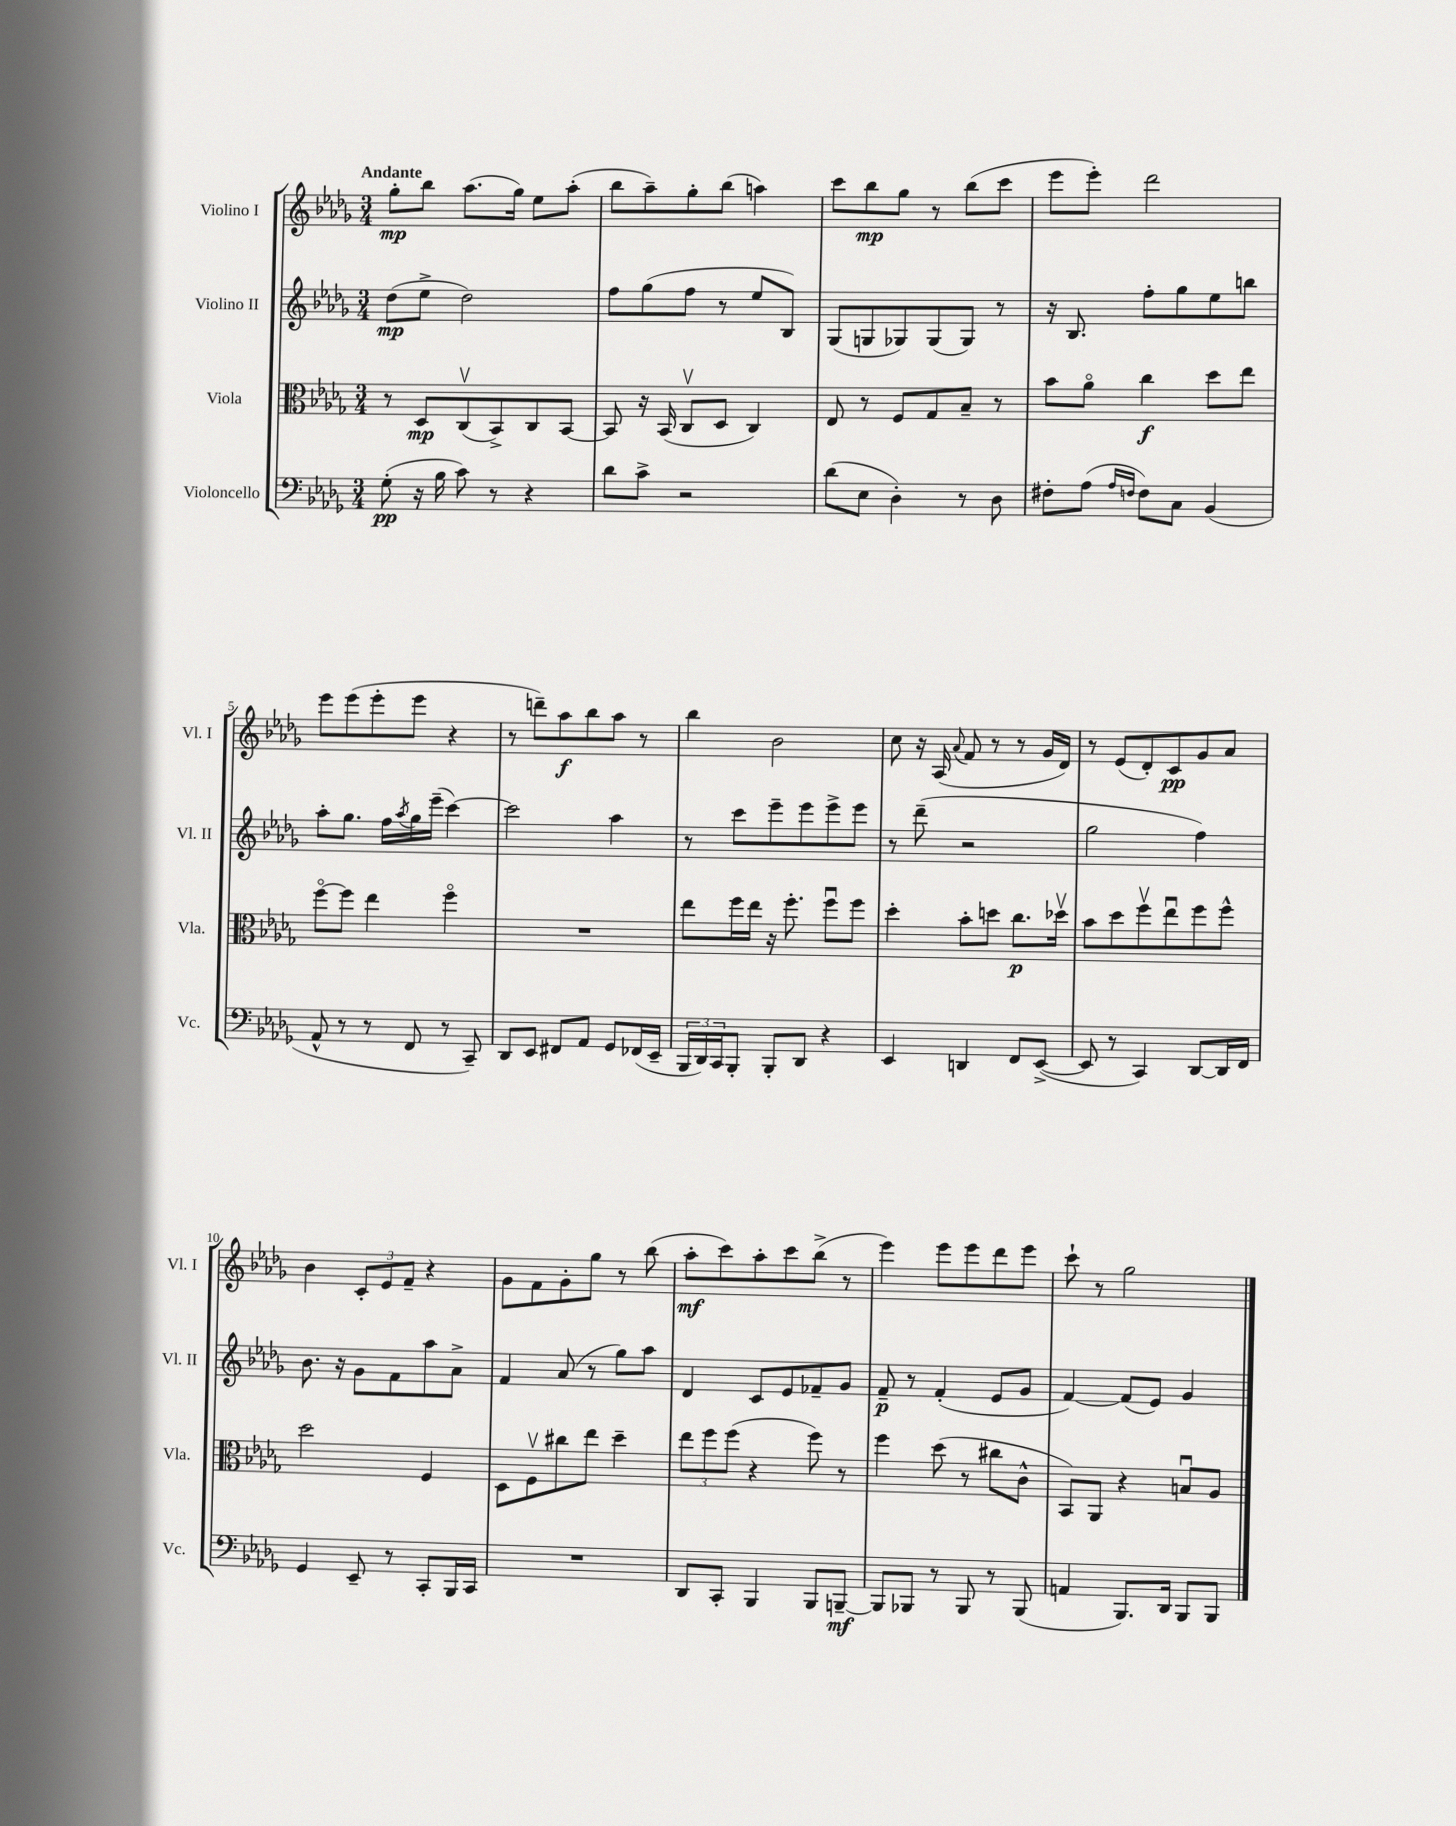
<<
\new StaffGroup <<
\new Staff = "s0" \with { instrumentName = "Violino I" shortInstrumentName = "Vl. I" } {
    \clef treble \key des \major \numericTimeSignature \time 3/4 \tempo "Andante"
    ges''8-.\mp bes''8 aes''8.( ges''16) ees''8 aes''8-.( |
    bes''8 aes''8--) ges''8-. bes''8( a''4) |
    c'''8 bes''8\mp ges''8 r8 bes''8( c'''8 |
    ees'''8 ees'''8-.) des'''2 |
    ees'''8 ees'''8( ees'''8-. ees'''8 r4 |
    r8 d'''8--) aes''8\f bes''8 aes''8 r8 |
    bes''4 bes'2 |
    c''8 r16 aes16( \appoggiatura { aes'8 } f'8 r8 r8 ges'16 des'16) |
    r8 ees'8( des'8-.) c'8\pp ges'8 aes'8 |
    bes'4 \tuplet 3/2 { c'8-. ees'8 f'8-- } r4 |
    ges'8 f'8 ges'8-. ges''8 r8 bes''8( |
    aes''8-.\mf c'''8) aes''8-. c'''8 bes''8->( r8 |
    ees'''4) ees'''8 ees'''8 des'''8 ees'''8 |
    c'''8-! r8 ges''2 \bar "|." |
}
\new Staff = "s1" \with { instrumentName = "Violino II" shortInstrumentName = "Vl. II" } {
    \clef treble \key des \major \numericTimeSignature \time 3/4
    des''8\mp( ees''8-> des''2) |
    f''8 ges''8( f''8 r8 ees''8 bes8) |
    ges8( g8 ges8) ges8( ges8) r8 |
    r16 bes8. f''8-. ges''8 ees''8 b''8 |
    aes''8-. ges''8. f''16 \acciaccatura { aes''8 } ges''16 ees'''16--( c'''4~) |
    c'''2 aes''4 |
    r8 c'''8 ees'''8-- ees'''8 ees'''8-> ees'''8 |
    r8 des'''8--( r2 |
    ges''2 f''4) |
    bes'8. r16 ges'8 f'8 aes''8 aes'8-> |
    f'4 aes'8( r8 ges''8) aes''8 |
    des'4 c'8 ees'8 fes'8-- ges'8 |
    f'8--\p r8 f'4-.( ees'8 ges'8 |
    f'4~) f'8( ees'8) ges'4 \bar "|." |
}
\new Staff = "s2" \with { instrumentName = "Viola" shortInstrumentName = "Vla." } {
    \clef alto \key des \major \numericTimeSignature \time 3/4
    r8 des8\mp c8\upbow( bes,8->) c8 bes,8~ |
    bes,8 r16 bes,16( c8\upbow des8 c4) |
    ees8 r8 f8 ges8 bes8-- r8 |
    bes'8 aes'8\flageolet c''4\f des''8 ees''8 |
    f''8~\flageolet f''8 ees''4 f''4\flageolet |
    R2. |
    ees''8 f''16 ees''16 r16 f''8.-. f''8\downbow f''8 |
    des''4-. bes'8-. d''8 c''8.\p des''16\upbow |
    bes'8 des''8 f''8\upbow ees''8\downbow f''8 f''8-^ |
    des''2 f4 |
    des8 f8\upbow cis''8 ees''8 des''4-- |
    \tuplet 3/2 { ees''8 f''8 f''8( } r4 f''8) r8 |
    f''4 des''8( r8 cis''8 c'8-^ |
    bes,8) aes,8 r4 b8\downbow aes8 \bar "|." |
}
\new Staff = "s3" \with { instrumentName = "Violoncello" shortInstrumentName = "Vc." } {
    \clef bass \key des \major \numericTimeSignature \time 3/4
    ges8-.\pp( r16 bes16 c'8) r8 r4 |
    des'8 c'8-> r2 |
    des'8( ees8 des4-.) r8 des8 |
    fis8-. aes8( \grace { aes16 f16 } f8) c8 bes,4( |
    aes,8-^ r8 r8 f,8 r8 c,8--) |
    des,8 ees,8 fis,8 aes,8 ges,8 fes,16( ees,16-- |
    \tuplet 3/2 { bes,,16 des,16) c,16 } bes,,8-. bes,,8-. des,8 r4 |
    ees,4 d,4 f,8 ees,8~->( |
    ees,8 r8 c,4) des,8~ des,16 f,16 |
    ges,4 ees,8-- r8 c,8-. bes,,16 c,16 |
    R2. |
    des,8 c,8-. bes,,4 bes,,8 b,,8~--\mf |
    b,,8 bes,,8 r8 bes,,8 r8 bes,,8( |
    a,4 bes,,8.) des,16 bes,,8 bes,,8 \bar "|." |
}
>>
>>
